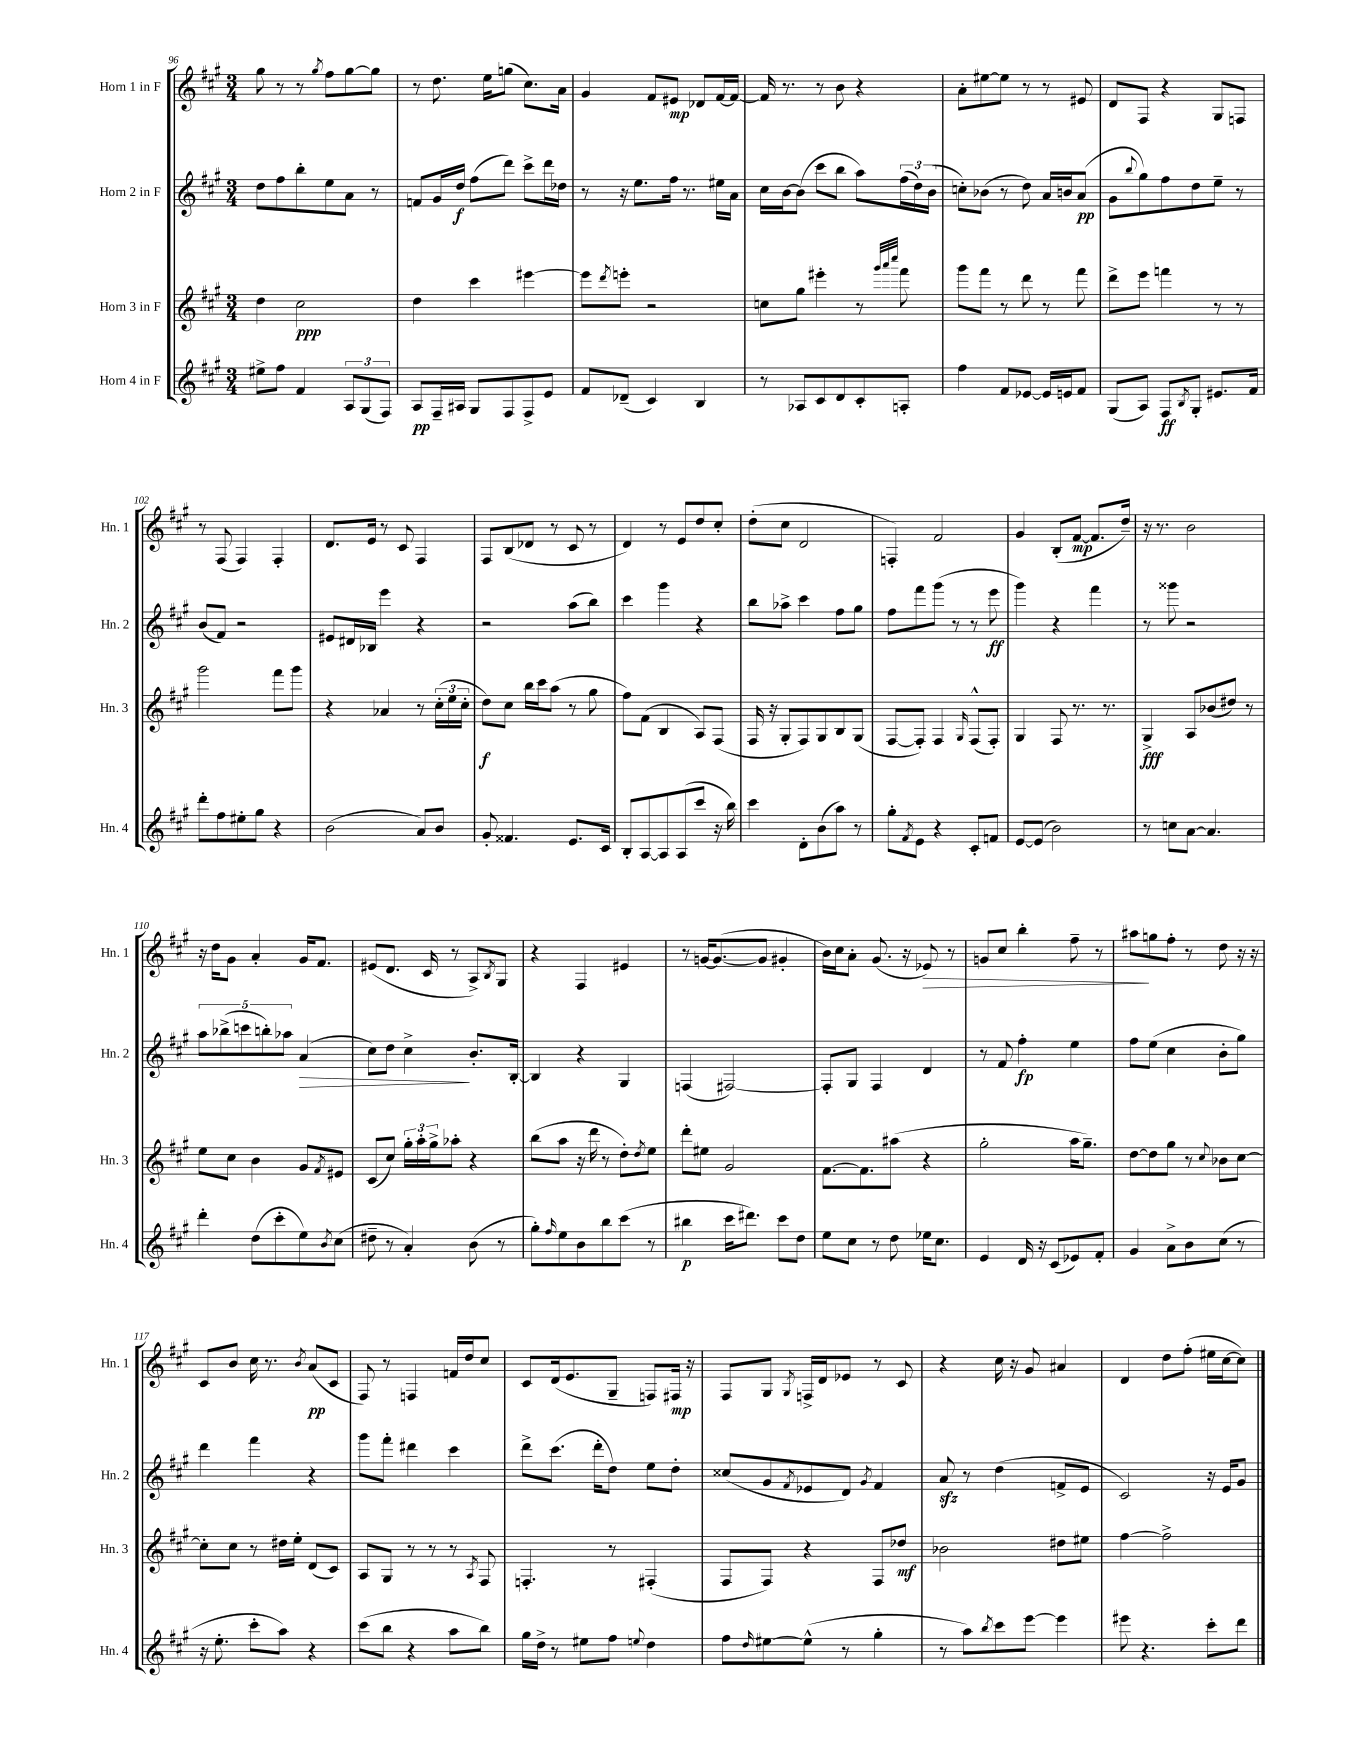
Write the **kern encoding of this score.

**kern	**dynam	**kern	**dynam	**kern	**dynam	**kern	**dynam
*part4	*part4	*part3	*part3	*part2	*part2	*part1	*part1
*staff4	*staff4	*staff3	*staff3	*staff2	*staff2	*staff1	*staff1
*I"Horn 4 in F	*	*I"Horn 3 in F	*	*I"Horn 2 in F	*	*I"Horn 1 in F	*
*I'Hn. 4	*	*I'Hn. 3	*	*I'Hn. 2	*	*I'Hn. 1	*
*clefG2	*	*clefG2	*	*clefG2	*	*clefG2	*
*k[f#c#g#]	*	*k[f#c#g#]	*	*k[f#c#g#]	*	*k[f#c#g#]	*
*M3/4	*	*M3/4	*	*M3/4	*	*M3/4	*
=96	=96	=96	=96	=96	=96	=96	=96
8ee#X^\L	.	4dd\	.	8dd\L	.	8gg#\	.
8ff#\J	.	.	.	8ff#\	.	8r	.
4f#/	.	2cc#\	ppp	8bb'\	.	8r	.
.	.	.	.	.	.	8qgg#/	.
.	.	.	.	8ee\	.	8ff#\L	.
12A/L	.	.	.	8a\J	.	[8gg#\	.
(12G#/	.	.	.	.	.	.	.
.	.	.	.	8r	.	8gg#\J]	.
12F#/J)	.	.	.	.	.	.	.
=97	=97	=97	=97	=97	=97	=97	=97
8A/L	pp	4dd\	.	8fn/L	.	8r	.
16F#~/L	.	.	.	16g#/L	.	8.dd\	.
16A#X/JJ	.	.	.	16dd/JJ	f	.	.
8G#/L	.	4ccc#\	.	(8ff#\L	.	.	.
.	.	.	.	.	.	16ee\KL	.
8F#/	.	.	.	8ddd\J)	.	(8ggn\J	.
8F#^/	.	[4eee#X\	.	8ccc#^\L	.	8.cc#\L)	.
8e/J	.	.	.	16ddd\L	.	.	.
.	.	.	.	16dd-X\JJ	.	16a\Jk	.
=98	=98	=98	=98	=98	=98	=98	=98
8f#/L	.	8eee#\L]	.	8r	.	4g#/	.
.	.	8qddd/	.	.	.	.	.
(8d-X~/J	.	8eeen'\J	.	16r	.	.	.
.	.	.	.	8.ee\L	.	.	.
4c#/)	.	2r	.	.	.	8f#/L	.
.	.	.	.	16ff#\Jk	.	8e#X/J	mp
.	.	.	.	8.r	.	.	.
4B/	.	.	.	.	.	8d-X/L	.
.	.	.	.	16ee#X\LL	.	[16f#/L	.
.	.	.	.	16a\JJ	.	16f#/JJ_	.
=99	=99	=99	=99	=99	=99	=99	=99
8r	.	8ccn\L	.	16cc#\LL	.	16f#/]	.
.	.	.	.	[16b\J	.	8.r	.
8A-X/L	.	8gg#\J	.	(8b\J]	.	.	.
8c#/	.	4eee#X'\	.	8ccc#\L	.	8r	.
8d/	.	.	.	8bb\J	.	8b\	.
8c#'/	.	8r	.	8aa\L)	.	4r	.
.	.	32qqggg#/LLL	.	.	.	.	.
.	.	32qqaaa/	.	.	.	.	.
.	.	32qqcccc#/JJJ	.	.	.	.	.
8An'/J	.	8fff#\	.	(24ff#\L	.	.	.
.	.	.	.	24dd\)	.	.	.
.	.	.	.	(24b\JJ	.	.	.
=100	=100	=100	=100	=100	=100	=100	=100
4ff#\	.	8ggg#\L	.	8ccn'\L)	.	8a'\L	.
.	.	8fff#\J	.	(8b-X\J	.	[8ee#X\	.
8f#/L	.	8r	.	8r	.	8ee#\J]	.
[8e-X/J	.	8ddd\	.	8dd\)	.	8r	.
16e-/LL]	.	8r	.	16a/LL	.	8r	.
16en/J	.	.	.	16bn/J	.	.	.
8f#/J	.	8fff#\	.	(8a/J	pp	8e#X/	.
=101	=101	=101	=101	=101	=101	=101	=101
(8G#/L	.	8ddd^\L	.	8g#\L	.	8d/L	.
.	.	.	.	8qqbb/	.	.	.
8A/J)	.	8eee\J	.	8gg#\)	.	8F#/J	.
8F#/L	ff	4fffn\	.	8ff#\	.	4r	.
8qB/	.	.	.	.	.	.	.
8G#'/J	.	.	.	8dd\	.	.	.
8.e#X/L	.	8r	.	8ee~\J	.	8G#/L	.
.	.	8r	.	8r	.	8Fn/J	.
16f#/Jk	.	.	.	.	.	.	.
!!LO:LB:g=z
=102	=102	=102	=102	=102	=102	=102	=102
8ddd'\L	.	2ggg#\	.	(8b/L	.	8r	.
8ff#\	.	.	.	8f#/J)	.	(8F#/	.
8ee#X'\	.	.	.	2r	.	4F#/)	.
8gg#\J	.	.	.	.	.	.	.
4r	.	8fff#\L	.	.	.	4F#'/	.
.	.	8ggg#\J	.	.	.	.	.
=103	=103	=103	=103	=103	=103	=103	=103
(2b\	.	4r	.	8e#X/L	.	8.d/L	.
.	.	.	.	16d#X/L	.	.	.
.	.	.	.	16B-X/JJ	.	16e/Jk	.
.	.	4a-X/	.	4eee\	.	8r	.
.	.	.	.	.	.	8c#/	.
8a/L)	.	8r	.	4r	.	4F#/	.
8b/J	.	(24cc#'\LL	.	.	.	.	.
.	.	24ee\	.	.	.	.	.
.	.	24cc#'\JJ	.	.	.	.	.
=104	=104	=104	=104	=104	=104	=104	=104
8g#'/	.	8dd\L)	f	2r	.	8F#/L	.
4.f##X/	.	8cc#\J	.	.	.	(8B/	.
.	.	16bb\LL	.	.	.	8d-X/J	.
.	.	16ccc#\J	.	.	.	.	.
.	.	(8aa\J	.	.	.	8r	.
8.e/L	.	8r	.	(8aa\L	.	8c#/	.
.	.	8gg#\	.	8bb\J)	.	8r	.
16c#/Jk	.	.	.	.	.	.	.
=105	=105	=105	=105	=105	=105	=105	=105
8B'/L	.	8ff#\L)	.	4ccc#\	.	4d/)	.
[8A/	.	(8f#\J	.	.	.	.	.
8A/]	.	4B/	.	4ggg#\	.	8r	.
(8A/	.	.	.	.	.	8e/L	.
8ccc#/J	.	8A/L)	.	4r	.	8dd/	.
16r	.	(8F#/J	.	.	.	8cc#'/J	.
16bb\)	.	.	.	.	.	.	.
=106	=106	=106	=106	=106	=106	=106	=106
4ccc#\	.	16F#/	.	8bb\L	.	(8dd'\L	.
.	.	16r	.	.	.	.	.
.	.	8G#'/L	.	8aa-X^\J	.	8cc#\J	.
8d'\L	.	8F#/)	.	4ccc#\	.	2d/	.
(8b\	.	8G#/	.	.	.	.	.
8aa\J)	.	8B/	.	8ff#\L	.	.	.
8r	.	(8G#/J	.	8gg#\J	.	.	.
=107	=107	=107	=107	=107	=107	=107	=107
8gg#'\L	.	[8F#/L	.	8ff#\L	.	4Fn'/)	.
8qf#/	.	.	.	.	.	.	.
8e\J	.	8F#'/J])	.	8fff#\	.	.	.
4r	.	4F#/	.	(8ggg#\J	.	2f#/	.
.	.	.	.	8r	.	.	.
.	.	16qqG#/	.	.	.	.	.
8c#'/L	.	(8F#^^/L	.	8r	.	.	.
8fn/J	.	8F#'/J)	.	8eee\	ff	.	.
=108	=108	=108	=108	=108	=108	=108	=108
[8e/L	.	4G#/	.	4ggg#\)	.	4g#/	.
(8e/J]	.	.	.	.	.	.	.
2b\)	.	8F#/	.	4r	.	(8B'/L	.
.	.	8.r	.	.	.	[8f#/J	mp
.	.	.	.	4fff#\	.	8.f#/L]	.
.	.	8.r	.	.	.	.	.
.	.	.	.	.	.	16dd~/Jk)	.
=109	=109	=109	=109	=109	=109	=109	=109
8r	.	4G#^/	fff	8r	.	16r	.
.	.	.	.	.	.	8.r	.
8ccn\L	.	.	.	8ggg##X\	.	.	.
[8a\J	.	8A/L	.	2r	.	2b\	.
4.a/]	.	(8b-X/	.	.	.	.	.
.	.	8dd#X/J)	.	.	.	.	.
.	.	8r	.	.	.	.	.
!!LO:LB:g=z
=110	=110	=110	=110	=110	=110	=110	=110
4ddd'\	.	8ee\L	.	10aa\L	.	16r	.
.	.	.	.	.	.	16dd\KL	.
.	.	.	.	(10bb-X^\	.	.	.
.	.	8cc#\J	.	.	.	8g#\J	.
.	.	.	.	10cccn\	.	.	.
(8dd\L	.	4b\	.	.	.	4a'/	.
.	.	.	.	10bbn'\)	.	.	.
8ccc#'\	.	.	.	.	.	.	.
.	.	.	.	10aa-X\J	.	.	.
!	!	!	!	!	!LO:HP:b	!	!
8ee\)	.	8g#/L	.	(4a/	>	16g#/KL	.
.	.	.	.	.	.	8.f#/J	.
8qb/	.	8qf#/	.	.	.	.	.
(8cc#\J	.	8e#X/J	.	.	.	.	.
=111	=111	=111	=111	=111	=111	=111	=111
8dd#X~\	.	(8c#/L	.	8cc#\L)	.	(8e#X/L	.
8r	.	8cc#/J)	.	8dd\J	.	8.d/J	.
4a'/)	.	24gg#'\LL	.	4cc#^\	.	.	.
.	.	24aa'\	.	.	.	.	.
.	.	.	.	.	.	16c#/	.
.	.	24gg#^\J	.	.	.	.	.
.	.	8aa-X'\J	.	.	.	8r	.
(8b\	.	4r	.	8.b'/L	]	8A^/L)	.
.	.	.	.	.	.	8qB/	.
8r	.	.	.	.	.	8G#/J	.
.	.	.	.	[16B'/Jk	.	.	.
=112	=112	=112	=112	=112	=112	=112	=112
8gg#'\L)	.	(8bb\L	.	4B/]	.	4r	.
16qqff#/	.	.	.	.	.	.	.
8ee\	.	8aa\J	.	.	.	.	.
8b\	.	16r	.	4r	.	4F#/	.
.	.	16ddd\	.	.	.	.	.
8bb\	.	8r	.	.	.	.	.
(8ccc#\J	.	8dd'\L)	.	4G#/	.	4e#X/	.
.	.	8qdd/	.	.	.	.	.
8r	.	8ee\J	.	.	.	.	.
=113	=113	=113	=113	=113	=113	=113	=113
4bb#X\	p	8ddd'\L	.	(4Fn/	.	8r	.
.	.	8ee#X\J	.	.	.	[16gn/KL	.
.	.	.	.	.	.	(8.g/_	.
16ccc#\KL	.	2g#/	.	[2F#X/)	.	.	.
8.ddd#X\J)	.	.	.	.	.	.	.
.	.	.	.	.	.	8g/J]	.
8ccc#\L	.	.	.	.	.	4g#X'/	.
8dd\J	.	.	.	.	.	.	.
=114	=114	=114	=114	=114	=114	=114	=114
8ee\L	.	[8.f#\L	.	8F#'/L]	.	16b\LL)	.
.	.	.	.	.	.	16cc#\J	.
8cc#\J	.	.	.	8G#/J	.	8a'\J	.
.	.	8.f#\]	.	.	.	.	.
8r	.	.	.	4F#/	.	(8.g#/	.
8dd\	.	(8aa#X\J	.	.	.	.	.
.	.	.	.	.	.	16r	.
!	!	!	!	!	!	!	!LO:HP:b
16ee-X\KL	.	4r	.	4d/	.	8e-X/)	>
8.cc#\J	.	.	.	.	.	.	.
.	.	.	.	.	.	8r	.
=115	=115	=115	=115	=115	=115	=115	=115
4e/	.	2gg#'\	.	8r	.	8gn/L	.
.	.	.	.	8f#/	.	8cc#/J	.
16d/	.	.	.	4ff#'\	fp	4bb'\	.
16r	.	.	.	.	.	.	.
(8c#/L	.	.	.	.	.	.	.
8e-X/)	.	16aa\KL	.	4ee\	.	8ff#~\	.
.	.	8.gg#~\J)	.	.	.	.	.
8f#'/J	.	.	.	.	.	8r	.
=116	=116	=116	=116	=116	=116	=116	=116
4g#/	.	[8dd\L	.	8ff#\L	.	8aa#X\L	.
.	.	8dd\]	.	(8ee\J	.	8ggn\	]
8a^\L	.	8gg#\J	.	4cc#\	.	8ff#'\J	.
8b\	.	8r	.	.	.	8r	.
.	.	8qqcc#/	.	.	.	.	.
(8cc#\J	.	8b-X\L	.	8b'\L	.	8dd\	.
8r	.	[8cc#\J	.	8gg#\J)	.	16r	.
.	.	.	.	.	.	16r	.
!!LO:LB:g=z
=117	=117	=117	=117	=117	=117	=117	=117
16r	.	8cc#'\L]	.	4ddd\	.	8c#/L	.
8.ee'\	.	.	.	.	.	.	.
.	.	8cc#\J	.	.	.	8b/J	.
8ccc#'\L	.	8r	.	4fff#\	.	16cc#\	.
.	.	.	.	.	.	8.r	.
8aa\J)	.	16dd#X\LL	.	.	.	.	.
.	.	16ee'\JJ	.	.	.	.	.
.	.	.	.	.	.	8qb/	.
4r	.	(8d/L	.	4r	.	(8a/L	pp
.	.	8c#/J)	.	.	.	8c#/J	.
=118	=118	=118	=118	=118	=118	=118	=118
(8ccc#\L	.	8A/L	.	8ggg#\L	.	8F#/)	.
8bb\J	.	8G#/J	.	8fff#'\J	.	8r	.
4r	.	8r	.	4ddd#X\	.	4Fn/	.
.	.	8r	.	.	.	.	.
8aa\L	.	8r	.	4ccc#\	.	16fn/LL	.
.	.	.	.	.	.	16dd/J	.
.	.	8qA/	.	.	.	.	.
8bb\J)	.	8F#/	.	.	.	8cc#/J	.
=119	=119	=119	=119	=119	=119	=119	=119
16gg#\LL	.	4.Fn'/	.	8ddd^\L	.	8c#/L	.
16dd^\JJ	.	.	.	.	.	.	.
8r	.	.	.	(8.ccc#\J	.	(16d/k	.
.	.	.	.	.	.	8.e/	.
8ee#X\L	.	.	.	.	.	.	.
.	.	.	.	16ddd'\KL	.	.	.
8ff#\J	.	8r	.	8dd\J)	.	8G#~/J	.
8qqeen/	.	.	.	.	.	.	.
4dd\	.	(4F#X'/	.	8ee\L	.	8Fn/L)	.
.	.	.	.	8dd'\J	.	16F#X/Jk	mp
.	.	.	.	.	.	16r	.
=120	=120	=120	=120	=120	=120	=120	=120
8ff#\L	.	8F#/L	.	(8cc##X/L	.	8F#/L	.
16qqdd/	.	.	.	.	.	.	.
[8ee#X\	.	8F#/J)	.	8g#/	.	8G#/J	.
.	.	.	.	8qf#/	.	8qG#/	.
(8ee#^^\J]	.	4r	.	8e-X/	.	16Fn^/LL	.
.	.	.	.	.	.	16d/J	.
8r	.	.	.	8d/J)	.	8e-X/J	.
.	.	.	.	8qg#/	.	.	.
4gg#'\	.	8F#/L	.	4f#/	.	8r	.
.	.	8dd-X/J	mf	.	.	8c#/	.
=121	=121	=121	=121	=121	=121	=121	=121
8r	.	2b-X\	.	8azz/	.	4r	.
8aa\L)	.	.	.	8r	.	.	.
8qbb/	.	.	.	.	.	.	.
8ccc#\	.	.	.	(4dd\	.	16cc#\	.
.	.	.	.	.	.	16r	.
[8eee\J	.	.	.	.	.	8g#/	.
4eee\]	.	8dd#X\L	.	8fn^/L	.	4a#X/	.
.	.	8ee#X\J	.	8e/J	.	.	.
=122	=122	=122	=122	=122	=122	=122	=122
8eee#X\	.	[4ff#\	.	2c#/)	.	4d/	.
4.r	.	.	.	.	.	.	.
.	.	2ff#^\]	.	.	.	8dd\L	.
.	.	.	.	.	.	(8ff#'\J	.
8ccc#'\L	.	.	.	16r	.	16ee#X\LL	.
.	.	.	.	16e/KL	.	[16cc#\J	.
8ddd\J	.	.	.	8g#/J	.	8cc#\J])	.
==	==	==	==	==	==	==	==
*-	*-	*-	*-	*-	*-	*-	*-
